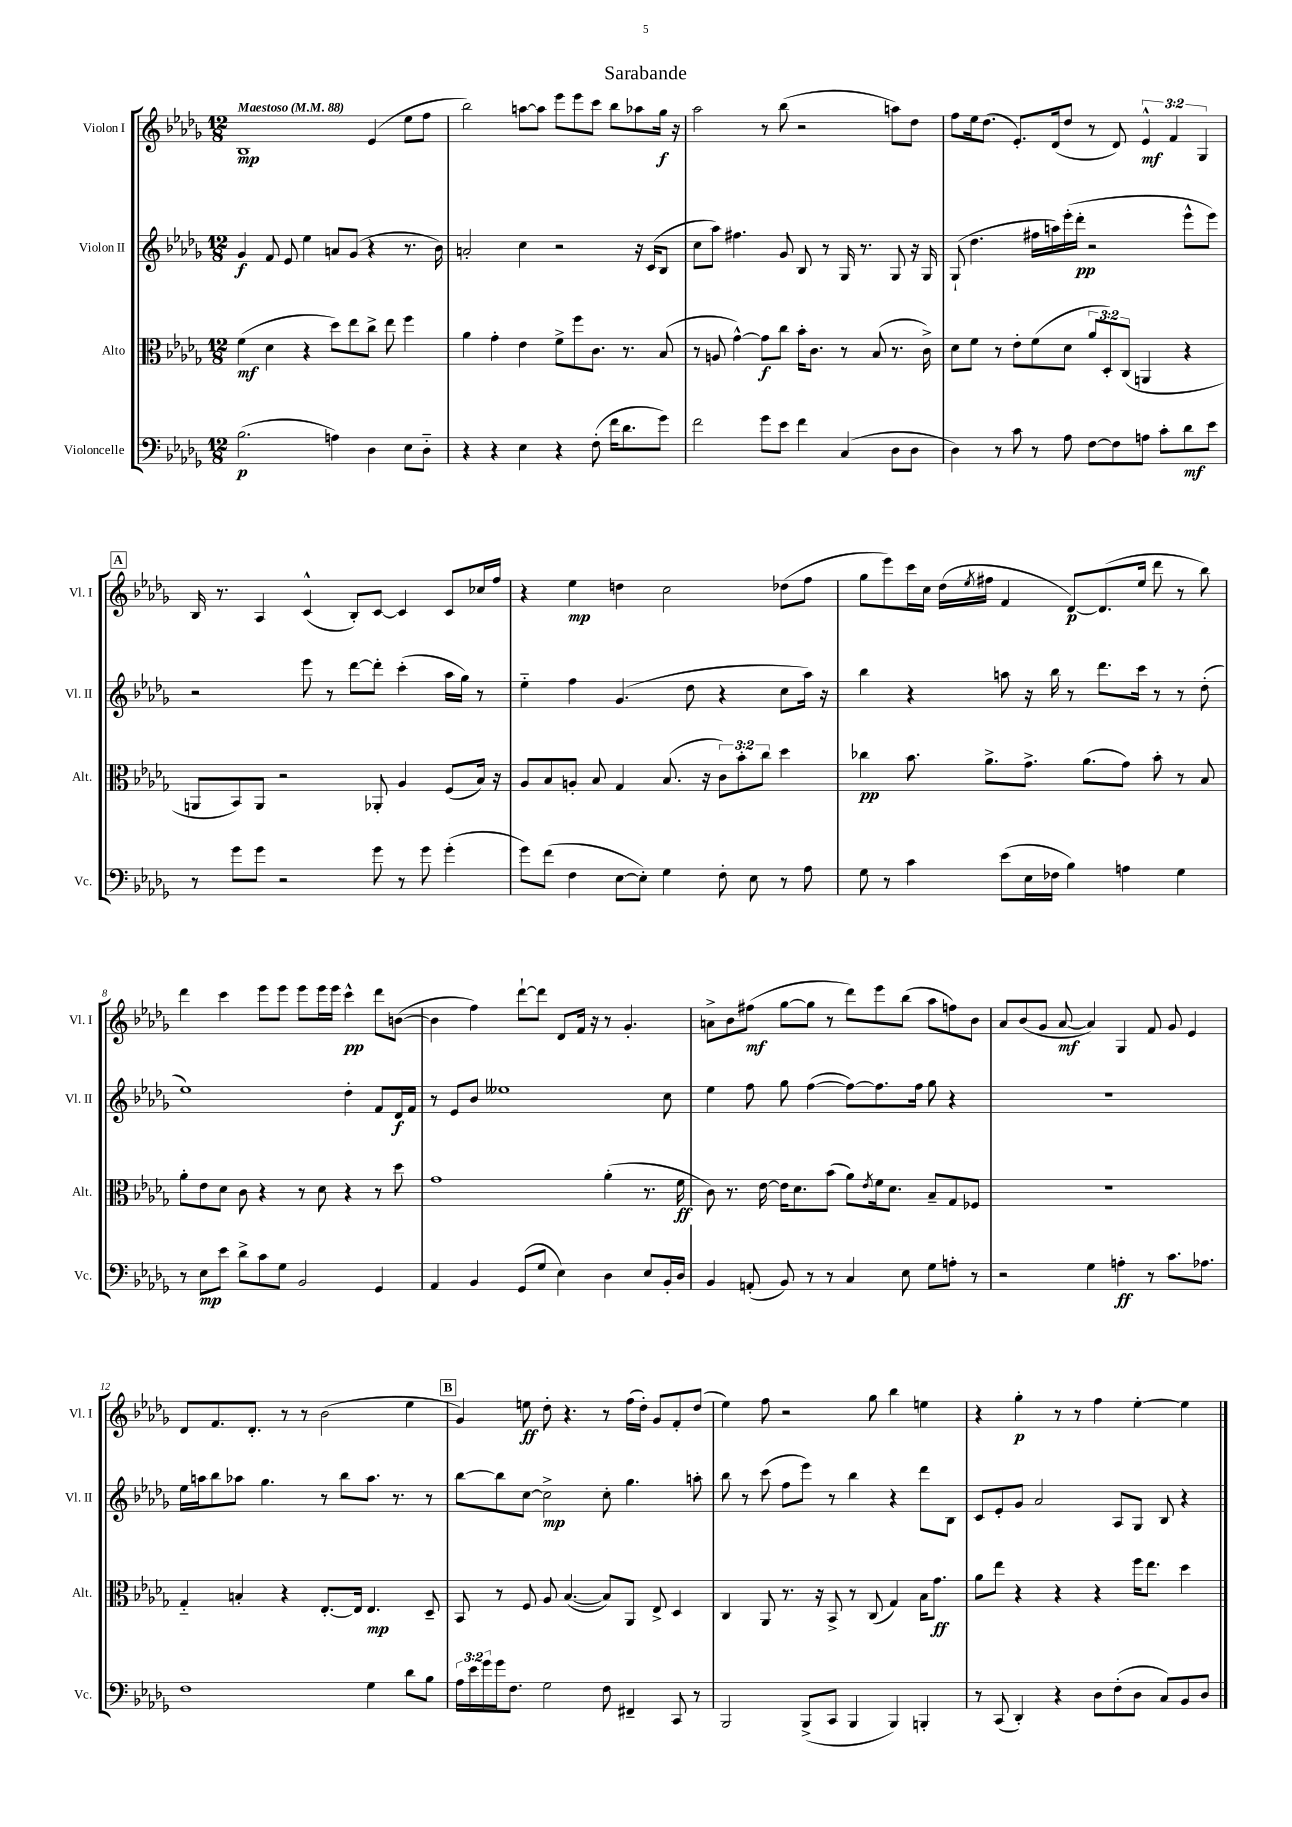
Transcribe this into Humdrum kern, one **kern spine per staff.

**kern	**dynam	**kern	**dynam	**kern	**dynam	**kern	**dynam
*part4	*part4	*part3	*part3	*part2	*part2	*part1	*part1
*staff4	*staff4	*staff3	*staff3	*staff2	*staff2	*staff1	*staff1
*I"Violoncelle	*	*I"Alto	*	*I"Violon II	*	*I"Violon I	*
*I'Vc.	*	*I'Alt.	*	*I'Vl. II	*	*I'Vl. I	*
*clefF4	*	*clefC3	*	*clefG2	*	*clefG2	*
*k[b-e-a-d-g-]	*	*k[b-e-a-d-g-]	*	*k[b-e-a-d-g-]	*	*k[b-e-a-d-g-]	*
*M12/8	*	*M12/8	*	*M12/8	*	*M12/8	*
*MM88	*	*MM88	*	*MM88	*	*MM88	*
=1	=1	=1	=1	=1	=1	=1	=1
!	!	!	!	!	!	!LO:TX:a:B:t=Maestoso	!
(2.B-\	p	(4f\	mf	4g-/	f	1B-	mp
.	.	4d-\	.	8f/	.	.	.
.	.	.	.	8e-/	.	.	.
.	.	4r	.	4ee-\	.	.	.
4An\)	.	8dd-\L)	.	8an/L	.	.	.
.	.	8ee-\	.	(8g-/J	.	.	.
4D-\	.	8cc^\J	.	4r	.	(4e-/	.
.	.	8ee-\	.	.	.	.	.
8E-\L	.	4ff\	.	8.r	.	8ee-\L	.
8D-\J	.	.	.	.	.	8ff\J	.
.	.	.	.	16b-\)	.	.	.
=2	=2	=2	=2	=2	=2	=2	=2
4r	.	4a-\	.	2an'/	.	2bb-\)	.
4r	.	4g-'\	.	.	.	.	.
4E-\	.	4e-\	.	4cc\	.	[8aan\L	.
.	.	.	.	.	.	8aa\J]	.
4r	.	8f^\L	.	2r	.	8eee-\L	.
.	.	8ff\	.	.	.	8eee-\	.
(8F'\	.	8.c\J	.	.	.	8ccc\J	.
16f\KL	.	.	.	.	.	8bb-\L	.
8.d-\	.	8.r	.	.	.	.	.
.	.	.	.	16r	.	8aa-X\	.
.	.	.	.	(16c/KL	.	.	.
8g-\J)	.	(8B-/	.	8B-/J	.	16gg-\Jk	f
.	.	.	.	.	.	16r	.
=3	=3	=3	=3	=3	=3	=3	=3
2f\	.	8r	.	8cc\L	.	2aa-\	.
.	.	8An/	.	8aa-\J)	.	.	.
.	.	[4g-^^\)	.	4.ff#X\	.	.	.
8g-\L	.	8g-\L]	f	.	.	8r	.
8e-\J	.	8cc\J	.	8g-/	.	(8bb-\	.
4f\	.	16b-'\KL	.	8B-/	.	2r	.
.	.	8.c\J	.	.	.	.	.
.	.	.	.	8r	.	.	.
(4C/	.	8r	.	16G-/	.	.	.
.	.	.	.	8.r	.	.	.
.	.	(8B-/	.	.	.	.	.
8D-\L	.	8.r	.	8G-/	.	8aan\L)	.
8D-\J	.	.	.	16r	.	8dd-\J	.
.	.	16c^\)	.	16G-/	.	.	.
=4	=4	=4	=4	=4	=4	=4	=4
4D-\)	.	8d-\L	.	(8G-`/	.	8ff\L	.
.	.	8f\J	.	4.dd-\	.	16ee-\k	.
.	.	.	.	.	.	(8.dd-\J	.
8r	.	8r	.	.	.	.	.
8c\	.	8e-'\L	.	.	.	8.e-'/L)	.
8r	.	(8f\	.	16ff#X\LL	.	.	.
.	.	.	.	16aan\)	.	(16d-/k	.
8A-\	.	8d-\J	.	(16eee-'\	.	8dd-/J	.
.	.	.	.	16ddd-'\JJ	pp	.	.
[8F\L	.	12a-/L	.	2r	.	8r	.
.	.	12D-'/)	.	.	.	.	.
8F\]	.	.	.	.	.	8d-/)	.
.	.	(12C/J	.	.	.	.	.
8An\J	.	4AAn/	.	.	.	6e-^^/	mf
8c'\L	.	.	.	.	.	.	.
.	.	.	.	.	.	6f/	.
8d-\	mf	4r	.	8eee-^^\L	.	.	.
.	.	.	.	.	.	6G-/	.
8e-\J	.	.	.	8eee-\J)	.	.	.
!!LO:LB:g=z
!!LO:REH:place=s1:t=A
=5	=5	=5	=5	=5	=5	=5	=5
8r	.	8AAn/L	.	2r	.	16B-/	.
.	.	.	.	.	.	8.r	.
8g-\L	.	8BB-/)	.	.	.	.	.
8g-\J	.	8AA/J	.	.	.	4A-/	.
2r	.	2r	.	.	.	.	.
.	.	.	.	8eee-\	.	(4c^^/	.
.	.	.	.	8r	.	.	.
.	.	.	.	[8ddd-\L	.	8B-'/L)	.
8g-\	.	8AA-X'/	.	8ddd-'\J]	.	[8c/J	.
8r	.	4A-/	.	(4ccc'\	.	4c/]	.
8g-\	.	.	.	.	.	.	.
(4g-'\	.	(8F/L	.	16aa-\LL	.	8c/L	.
.	.	.	.	16gg-\JJ)	.	.	.
.	.	16B-/Jk)	.	8r	.	16cc-X/L	.
.	.	16r	.	.	.	16ff/JJ	.
=6	=6	=6	=6	=6	=6	=6	=6
8g-\L)	.	8A-/L	.	4ee-\	.	4r	.
(8f\J	.	8B-/	.	.	.	.	.
4F\	.	8An'/J	.	4ff\	.	4ee-\	mp
.	.	8B-/	.	.	.	.	.
[8E-\L	.	4G-/	.	(4.g-/	.	4ddn\	.
8E-'\J])	.	.	.	.	.	.	.
4G-\	.	(8.B-/	.	.	.	2cc\	.
.	.	.	.	8dd-\	.	.	.
.	.	16r	.	.	.	.	.
8F'\	.	12c\L)	.	4r	.	.	.
.	.	12b-'\	.	.	.	.	.
8E-\	.	.	.	.	.	.	.
.	.	12cc\J	.	.	.	.	.
8r	.	4dd-\	.	8cc\L	.	(8dd-X\L	.
8A-\	.	.	.	16aa-\Jk)	.	8ff\J	.
.	.	.	.	16r	.	.	.
=7	=7	=7	=7	=7	=7	=7	=7
8G-\	.	4cc-X\	pp	4bb-\	.	8gg-\L	.
8r	.	.	.	.	.	8eee-\)	.
4c\	.	8.b-\	.	4r	.	16ccc\L	.
.	.	.	.	.	.	16cc\JJ	.
.	.	.	.	.	.	(16dd-\LL	.
.	.	.	.	.	.	8qee-/	.
.	.	8.a-^\L	.	.	.	16ff#X\JJ	.
(8e-\L	.	.	.	8aan\	.	4f/	.
16E-\L	.	8.g-^\J	.	16r	.	.	.
16F-X\JJ	.	.	.	16bb-\	.	.	.
4B-\)	.	.	.	8r	.	[8d-/L)	p
.	.	(8.a-\L	.	.	.	.	.
.	.	.	.	8.ddd-\L	.	(8.d-/]	.
4An\	.	8g-\J)	.	.	.	.	.
.	.	.	.	16ccc\Jk	.	16ee-/Jk	.
.	.	8b-'\	.	8r	.	8ddd-\	.
4G-\	.	8r	.	8r	.	8r	.
.	.	8B-/	.	(8dd-'\	.	8bb-\)	.
!!LO:LB:g=z
=8	=8	=8	=8	=8	=8	=8	=8
8r	.	8a-'\L	.	1ee-)	.	4ddd-\	.
8E-\L	mp	8e-\	.	.	.	.	.
8e-\J	.	8d-\J	.	.	.	4ccc\	.
8d-^\L	.	8c\	.	.	.	.	.
8c\	.	4r	.	.	.	8eee-\L	.
8G-\J	.	.	.	.	.	8eee-\J	.
2BB-/	.	8r	.	.	.	8eee-\L	.
.	.	8d-\	.	.	.	16eee-\L	.
.	.	.	.	.	.	16eee-\JJ	.
.	.	4r	.	4dd-'\	.	4ccc^^\	pp
4GG-/	.	8r	.	8f/L	.	8ddd-\L	.
.	.	8dd-\	.	16d-/L	f	([8bn\J	.
.	.	.	.	16f/JJ	.	.	.
=9	=9	=9	=9	=9	=9	=9	=9
4AA-/	.	1g-	.	8r	.	4b\]	.
.	.	.	.	8e-/L	.	.	.
4BB-/	.	.	.	8b-/J	.	4ff\)	.
.	.	.	.	1ee--X	.	.	.
(8GG-/L	.	.	.	.	.	[8ddd-`\L	.
8G-/J	.	.	.	.	.	8ddd-\J]	.
4E-\)	.	.	.	.	.	8d-/L	.
.	.	.	.	.	.	16f/Jk	.
.	.	.	.	.	.	16r	.
4D-\	.	(4a-'\	.	.	.	8r	.
.	.	.	.	.	.	4.g-'/	.
8E-/L	.	8.r	.	.	.	.	.
16BB-'/L	.	.	.	8cc\	.	.	.
16D-/JJ	.	16f\	ff	.	.	.	.
=10	=10	=10	=10	=10	=10	=10	=10
4BB-/	.	8c\)	.	4ee-\	.	8an^\L	.
.	.	8.r	.	.	.	8b-\	.
(8AAn'/	.	.	.	8ff\	.	(8ff#X\J	mf
.	.	[16e-\	.	.	.	.	.
8BB-/)	.	16e-\KL]	.	8gg-\	.	[8gg-\L	.
.	.	8.d-\	.	.	.	.	.
8r	.	.	.	([4ff\	.	8gg-\J]	.
8r	.	(8b-\J	.	.	.	8r	.
4C/	.	8a-\L)	.	8ff\L_)	.	8ddd-\L)	.
.	.	8qe-/	.	.	.	.	.
.	.	16f\k	.	8.ff\]	.	8eee-\	.
.	.	8.d-\J	.	.	.	.	.
8E-\	.	.	.	.	.	(8bb-\J	.
.	.	.	.	16ff\Jk	.	.	.
8G-\L	.	8B-~/L	.	8gg-\	.	8aa-\L	.
8An'\J	.	8G-/	.	4r	.	8ffn\)	.
8r	.	8F-X/J	.	.	.	8b-\J	.
=11	=11	=11	=11	=11	=11	=11	=11
2r	.	1.r	.	1.r	.	8a-/L	.
.	.	.	.	.	.	(8b-/	.
.	.	.	.	.	.	8g-/J	.
.	.	.	.	.	.	[8a-/	mf
4G-\	.	.	.	.	.	4a-/])	.
4An'\	ff	.	.	.	.	4G-/	.
8r	.	.	.	.	.	8f/	.
8.c\L	.	.	.	.	.	8g-/	.
.	.	.	.	.	.	4e-/	.
8.A-X\J	.	.	.	.	.	.	.
!!LO:LB:g=z
=12	=12	=12	=12	=12	=12	=12	=12
1F	.	4G-/	.	16ee-\LL	.	8d-/L	.
.	.	.	.	16aan\J	.	.	.
.	.	.	.	8bb-\	.	8.f/	.
.	.	4Bn'/	.	8aa-X\J	.	.	.
.	.	.	.	.	.	8.d-'/J	.
.	.	.	.	4.gg-\	.	.	.
.	.	4r	.	.	.	8r	.
.	.	.	.	.	.	8r	.
.	.	[8.E-'/L	.	8r	.	(2b-\	.
.	.	.	.	8bb-\L	.	.	.
.	.	16E-/Jk]	.	.	.	.	.
4G-\	.	4.E-/	mp	8.aa-\J	.	.	.
.	.	.	.	8.r	.	.	.
8d-\L	.	.	.	.	.	4ee-\	.
8B-\J	.	8D-~/	.	8r	.	.	.
!!LO:REH:place=s1:t=B
=13	=13	=13	=13	=13	=13	=13	=13
24A-\LL	.	8BB-/	.	[8bb-\L	.	4g-/)	.
24e-\	.	.	.	.	.	.	.
24g-\	.	.	.	.	.	.	.
16g-\J	.	8r	.	8bb-\]	.	.	.
8.F\J	.	.	.	.	.	.	.
.	.	8F/	.	[8cc\J	.	8een\	ff
2G-\	.	8A-/	.	2cc^\]	mp	8dd-'\	.
.	.	([4.B-/	.	.	.	4.r	.
8F\	.	8B-/L])	.	8cc'\	.	8r	.
4FF#X~/	.	8AA-/J	.	4.gg-\	.	(16ff\LL	.
.	.	.	.	.	.	16dd-'\JJ)	.
.	.	8E-^/	.	.	.	8g-/L	.
8CC/	.	4D-/	.	.	.	8f'/	.
8r	.	.	.	8aan'\	.	(8dd-/J	.
=14	=14	=14	=14	=14	=14	=14	=14
2BBB-/	.	4C/	.	8bb-\	.	4ee-\)	.
.	.	.	.	8r	.	.	.
.	.	8AA-/	.	(8ccc\	.	8ff\	.
.	.	8.r	.	8ff\L	.	2r	.
(8BBB-^/L	.	.	.	8eee-\J)	.	.	.
.	.	16r	.	.	.	.	.
8CC/J	.	8BB-^/	.	8r	.	.	.
4BBB-/	.	8r	.	4bb-\	.	.	.
.	.	(8C/	.	.	.	8gg-\	.
4BBB-/)	.	4G-/)	.	4r	.	4bb-\	.
4BBBn'/	.	16B-\KL	.	8ddd-\L	.	4een\	.
.	.	8.g-\J	ff	.	.	.	.
.	.	.	.	8B-\J	.	.	.
=15	=15	=15	=15	=15	=15	=15	=15
8r	.	8a-\L	.	8c/L	.	4r	.
(8CC/	.	8ee-\J	.	8e-'/	.	.	.
4DD-'/)	.	4r	.	8g-/J	.	4gg-'\	p
.	.	.	.	2a-/	.	.	.
4r	.	4r	.	.	.	8r	.
.	.	.	.	.	.	8r	.
8D-\L	.	4r	.	.	.	4ff\	.
(8F'\	.	.	.	8A-/L	.	.	.
8D-\J	.	16ff\KL	.	8G-/J	.	[4ee-'\	.
.	.	8.ee-\J	.	.	.	.	.
8C/L)	.	.	.	8B-/	.	.	.
8BB-/	.	4dd-\	.	4r	.	4ee-\]	.
8D-/J	.	.	.	.	.	.	.
==	==	==	==	==	==	==	==
*-	*-	*-	*-	*-	*-	*-	*-
